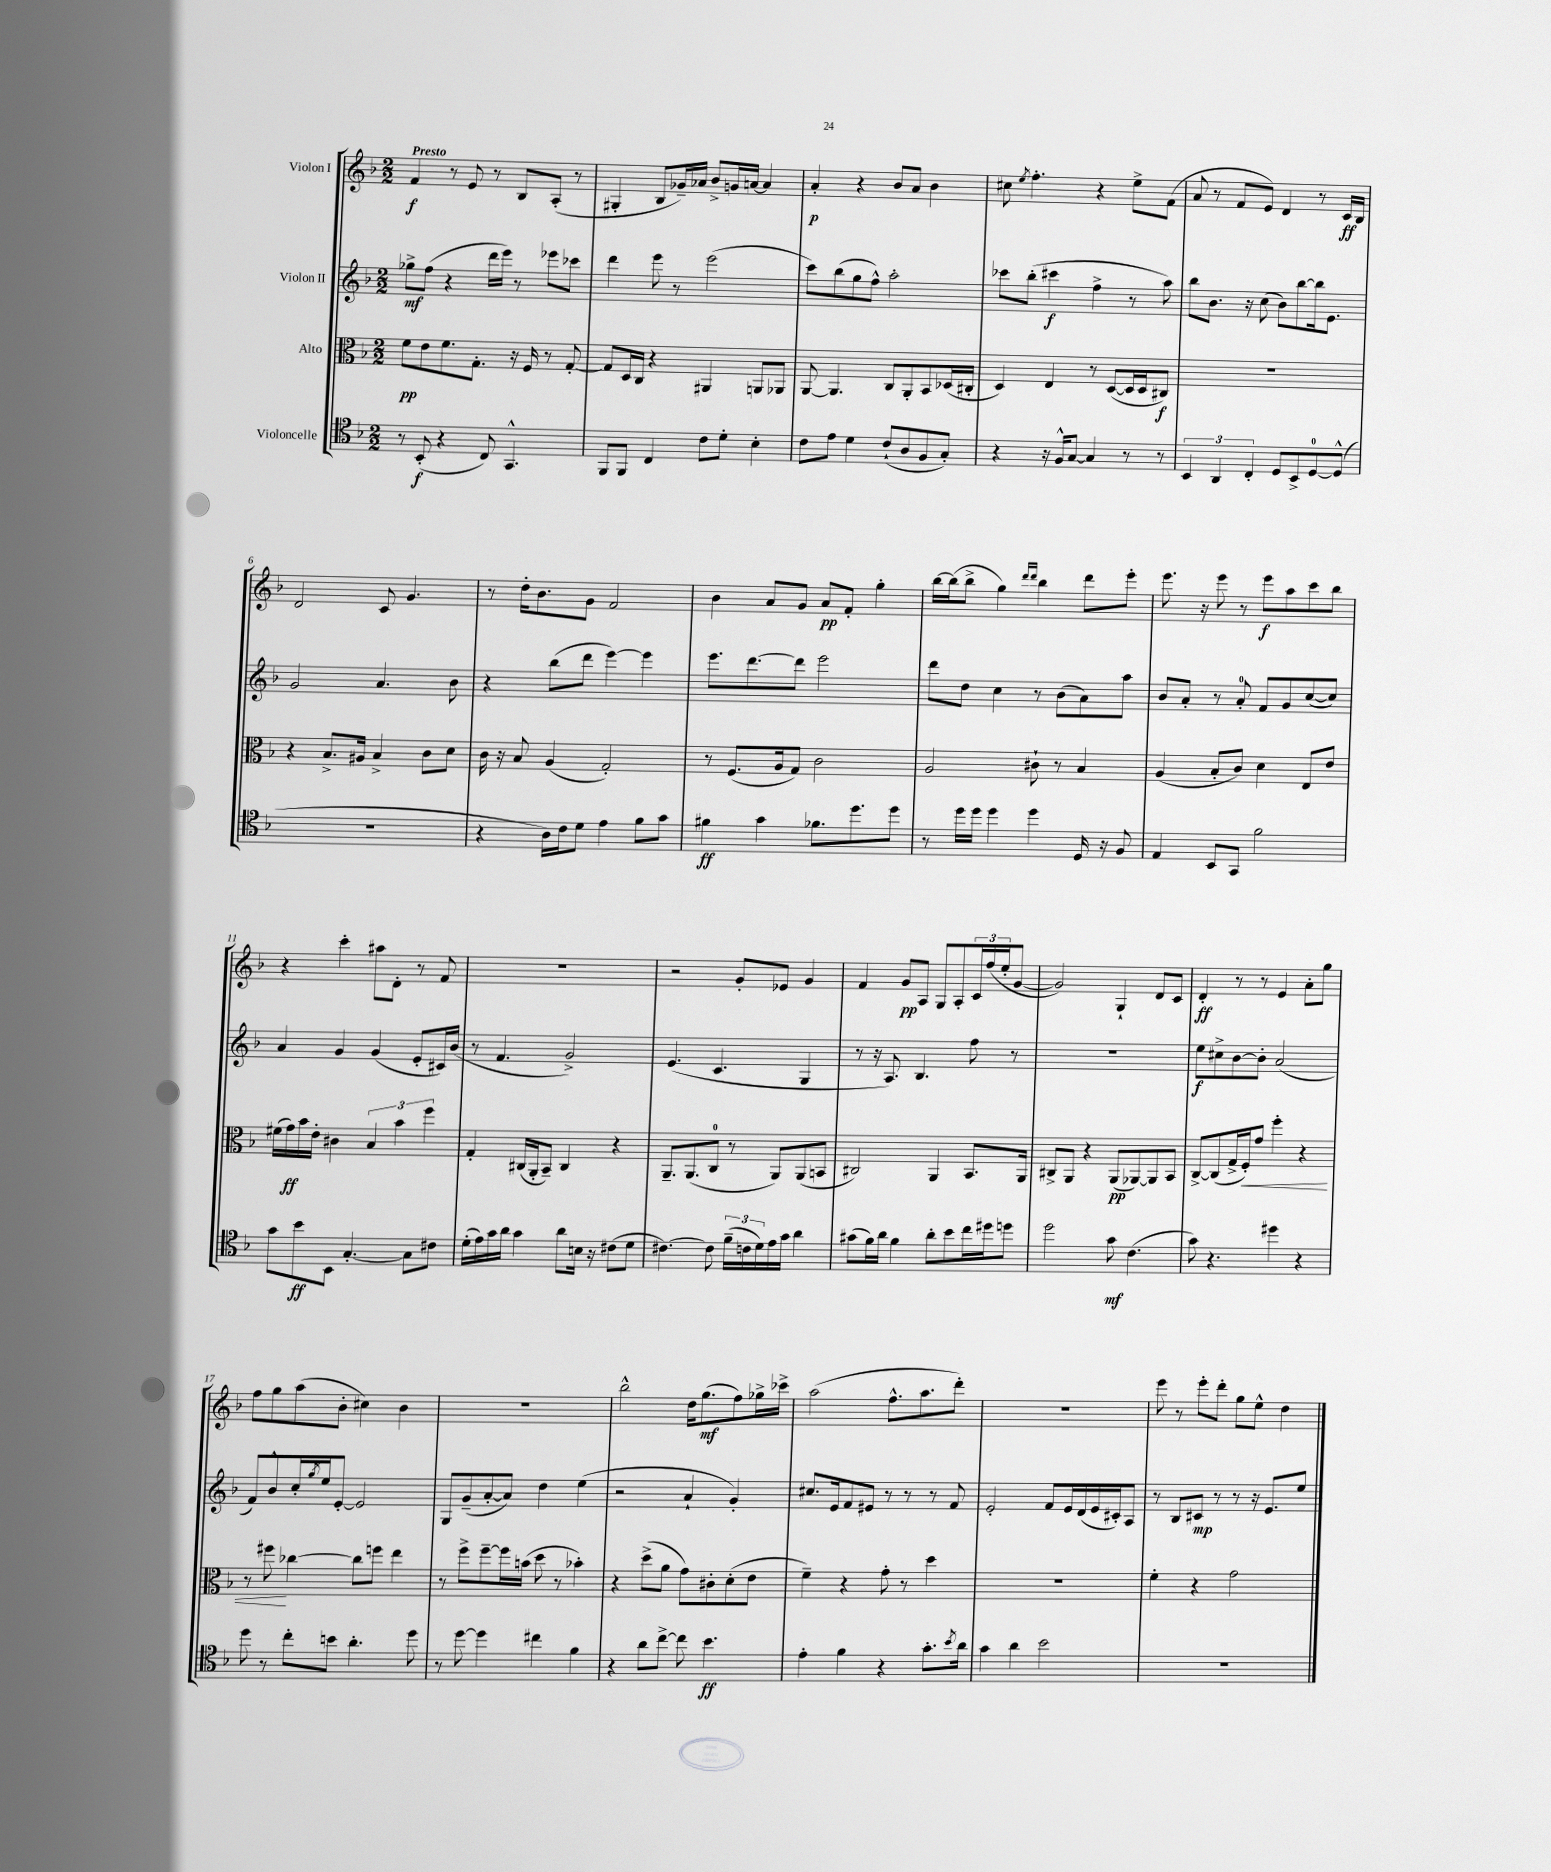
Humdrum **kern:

**kern	**dynam	**kern	**dynam	**kern	**dynam	**kern	**dynam
*part4	*part4	*part3	*part3	*part2	*part2	*part1	*part1
*staff4	*staff4	*staff3	*staff3	*staff2	*staff2	*staff1	*staff1
*I"Violoncelle	*	*I"Alto	*	*I"Violon II	*	*I"Violon I	*
*clefC4	*	*clefC3	*	*clefG2	*	*clefG2	*
*k[b-]	*	*k[b-]	*	*k[b-]	*	*k[b-]	*
*M2/2	*	*M2/2	*	*M2/2	*	*M2/2	*
=1	=1	=1	=1	=1	=1	=1	=1
!	!	!	!	!	!	!LO:TX:a:B:t=Presto	!
8r	.	8f\L	pp	8gg-X^\L	mf	4f/	f
(8BB-'/	f	8e\	.	(8ff\J	.	.	.
4r	.	8.f\	.	4r	.	8r	.
.	.	.	.	.	.	8e/	.
.	.	8.G'\J	.	.	.	.	.
8C/)	.	.	.	16ddd\LL	.	8r	.
.	.	.	.	16eee\JJ)	.	.	.
4.GG^^/	.	16r	.	8r	.	8B-/L	.
.	.	16F/	.	.	.	.	.
.	.	8r	.	8eee-X\L	.	(8A'/J	.
.	.	[8G'/	.	8ccc-X\J	.	8r	.
=2	=2	=2	=2	=2	=2	=2	=2
8FF/L	.	8G/L]	.	4ddd\	.	4G#X'/	.
8FF/J	.	16D/L	.	.	.	.	.
.	.	16C/JJ	.	.	.	.	.
4C/	.	4r	.	8eee\	.	8B-/L	.
.	.	.	.	8r	.	16g-X~/L)	.
.	.	.	.	.	.	16a-X/JJ	.
8c\L	.	4AA#X/	.	(2eee\	.	8b-^/L	.
8d'\J	.	.	.	.	.	16gn/L	.
.	.	.	.	.	.	[16an/JJ	.
4B-'\	.	8AAn/L	.	.	.	4a/]	.
.	.	8AA-X/J	.	.	.	.	.
=3	=3	=3	=3	=3	=3	=3	=3
8c\L	.	[8AA/	.	8ccc\L)	.	4a'/	p
8e\J	.	4.AA/]	.	(8bb-\	.	.	.
4d\	.	.	.	8gg\	.	4r	.
.	.	.	.	8ff^^\J)	.	.	.
(8c`/L	.	8C/L	.	2aa'\	.	8b-/L	.
8A/	.	8AA'/	.	.	.	8a/J	.
8F/	.	8BB-/	.	.	.	4b-\	.
8G'/J)	.	(16D-X/L	.	.	.	.	.
.	.	16C#X'/JJ	.	.	.	.	.
=4	=4	=4	=4	=4	=4	=4	=4
4r	.	4D/)	.	8ccc-X\L	.	8cc#X\	.
.	.	.	.	.	.	8qee/	.
.	.	.	.	(8bb-'\J	.	4.ff'\	.
16r	.	4E/	.	4ccc#X\	f	.	.
16F^^/KL	.	.	.	.	.	.	.
[8G/J	.	.	.	.	.	.	.
4G/]	.	8r	.	4ff^\	.	4r	.
.	.	([8D/L	.	.	.	.	.
8r	.	16D/L]	.	8r	.	8ee^\L	.
.	.	16D/J	.	.	.	.	.
8r	.	8C#X/J)	f	8aa\)	.	(8f\J	.
=5	=5	=5	=5	=5	=5	=5	=5
6BB-/	.	1r	.	8bb-\L	.	8a/	.
.	.	.	.	8.b-\J	.	8r	.
6AA/	.	.	.	.	.	.	.
.	.	.	.	.	.	8f/L	.
.	.	.	.	16r	.	.	.
6C'/	.	.	.	.	.	.	.
.	.	.	.	(8cc\	.	8e/J)	.
8D/L	.	.	.	8b-\L)	.	4d/	.
8BB-^/	.	.	.	[8bb-\	.	.	.
[8D/	.	.	.	16bb-\k]	.	8r	.
.	.	.	.	8.e\J	.	.	.
(8D^^/J]	.	.	.	.	.	16c/LL	ff
.	.	.	.	.	.	16B-/JJ	.
!!LO:LB:g=z
=6	=6	=6	=6	=6	=6	=6	=6
1r	.	4r	.	2g/	.	2d/	.
.	.	8.B-^/L	.	.	.	.	.
.	.	16A#X/Jk	.	.	.	.	.
.	.	4B-^/	.	4.a/	.	8c/	.
.	.	.	.	.	.	4.g/	.
.	.	8c\L	.	.	.	.	.
.	.	8d\J	.	8b-\	.	.	.
=7	=7	=7	=7	=7	=7	=7	=7
4r	.	16c\	.	4r	.	8r	.
.	.	16r	.	.	.	.	.
.	.	8B-/	.	.	.	16dd'\KL	.
.	.	.	.	.	.	8.b-\	.
16A\LL)	.	(4A/	.	(8bb-\L	.	.	.
16c\J	.	.	.	.	.	.	.
8d\J	.	.	.	8ddd\J	.	8g\J	.
4e\	.	2G'/)	.	[4eee\)	.	2f/	.
8f\L	.	.	.	4eee\]	.	.	.
8g\J	.	.	.	.	.	.	.
=8	=8	=8	=8	=8	=8	=8	=8
4f#X\	ff	8r	.	8.eee\L	.	4b-\	.
.	.	(8.F/L	.	.	.	.	.
.	.	.	.	[8.ddd\	.	.	.
4g\	.	.	.	.	.	8a/L	.
.	.	16A/k	.	.	.	.	.
.	.	8G/J)	.	8ddd\J]	.	8g/J	.
8.f-X\L	.	2c\	.	2eee\	.	8a/L	pp
.	.	.	.	.	.	8f'/J	.
8.dd\	.	.	.	.	.	.	.
.	.	.	.	.	.	4gg'\	.
8dd\J	.	.	.	.	.	.	.
=9	=9	=9	=9	=9	=9	=9	=9
8r	.	2A/	.	8ddd\L	.	[16bb-\LL	.
.	.	.	.	.	.	(16bb-\J]	.
16dd\LL	.	.	.	8dd\J	.	8bb-^\J	.
16dd\JJ	.	.	.	.	.	.	.
4dd\	.	.	.	4cc\	.	4gg\)	.
.	.	.	.	.	.	16qqddd/LL	.
.	.	.	.	.	.	16qqddd/JJ	.
4dd\	.	8c#X`\	.	8r	.	4bb-\	.
.	.	8r	.	(8b-\L	.	.	.
16D/	.	4B-/	.	8a\)	.	8ddd\L	.
16r	.	.	.	.	.	.	.
8F/	.	.	.	8aa\J	.	8eee'\J	.
=10	=10	=10	=10	=10	=10	=10	=10
4E/	.	(4A/	.	8b-/L	.	8.eee\	.
.	.	.	.	8a'/J	.	.	.
.	.	.	.	.	.	16r	.
8BB-/L	.	8B-'/L	.	8r	.	8eee\	.
8GG/J	.	8c/J)	.	8a'/	.	8r	.
2f\	.	4d\	.	8f/L	.	8eee\L	f
.	.	.	.	8g/	.	8aa\	.
.	.	8E/L	.	([8cc/	.	8ccc\	.
.	.	8e/J	.	8cc/J])	.	8bb-\J	.
!!LO:LB:g=z
=11	=11	=11	=11	=11	=11	=11	=11
8g\L	.	(16f#X\LL	.	4a/	.	4r	.
.	.	16g\)	ff	.	.	.	.
8b-\	ff	16b-\	.	.	.	.	.
.	.	16e'\JJ	.	.	.	.	.
8BB-\J	.	4c#X\	.	4g/	.	4ccc'\	.
[4.G'/	.	.	.	.	.	.	.
.	.	6B-/	.	(4g/	.	8aa#X\L	.
.	.	.	.	.	.	8d'\J	.
.	.	6b-\	.	.	.	.	.
8G\L]	.	.	.	8e'/L	.	8r	.
.	.	6ff\	.	.	.	.	.
8c#X\J	.	.	.	16c#X/L)	.	8f/	.
.	.	.	.	(16b-/JJ	.	.	.
=12	=12	=12	=12	=12	=12	=12	=12
(16d'\LL	.	4G'/	.	8r	.	1r	.
16e\)	.	.	.	.	.	.	.
16g\	.	.	.	4.f/	.	.	.
16a\JJ	.	.	.	.	.	.	.
4g\	.	(16C#X/LL	.	.	.	.	.
.	.	16AA'/J	.	.	.	.	.
.	.	8BB-~/J)	.	.	.	.	.
8a\L	.	4C#/	.	2g^/)	.	.	.
16Bn\Jk	.	.	.	.	.	.	.
16r	.	.	.	.	.	.	.
(8c#X\L	.	4r	.	.	.	.	.
8d\J	.	.	.	.	.	.	.
=13	=13	=13	=13	=13	=13	=13	=13
[4.c#X\)	.	8.AA~/L	.	(4.e/	.	2r	.
.	.	(8.AA/	.	.	.	.	.
8c#\]	.	8C/J	.	4.c/	.	.	.
(24f~\LL	.	8r	.	.	.	8g'/L	.
24cn\	.	.	.	.	.	.	.
24d\)	.	.	.	.	.	.	.
16e\	.	8AA/L)	.	.	.	8e-X/J	.
16g\JJ	.	.	.	.	.	.	.
4a\	.	(8AA/	.	4G/	.	4g/	.
.	.	8BBn/J	.	.	.	.	.
=14	=14	=14	=14	=14	=14	=14	=14
(8g#X\L	.	2C#X/)	.	8r	.	4f/	.
16f\L)	.	.	.	16r	.	.	.
16a\JJ	.	.	.	8.A/)	.	.	.
4f\	.	.	.	.	.	8g/L	pp
.	.	.	.	4.B-/	.	8A/J	.
8a'\L	.	4AA/	.	.	.	8G/L	.
8b-\	.	.	.	.	.	8A'/	.
16cc\L	.	8.BB-/L	.	8ff\	.	24c/L	.
.	.	.	.	.	.	(24ff/	.
16dd#X\J	.	.	.	.	.	.	.
.	.	.	.	.	.	24ee'/J	.
8ddn\J	.	.	.	8r	.	[8g/J	.
.	.	16AA/Jk	.	.	.	.	.
=15	=15	=15	=15	=15	=15	=15	=15
2dd\	.	8C#X^/L	.	1r	.	2g/])	.
.	.	8AA/J	.	.	.	.	.
.	.	4r	.	.	.	.	.
8g\	mf	(8AA/L	pp	.	.	4G`/	.
(4.c\	.	[8AA-X/)	.	.	.	.	.
.	.	8AA-/]	.	.	.	8d/L	.
.	.	8BB-/J	.	.	.	8c/J	.
=16	=16	=16	=16	=16	=16	=16	=16
8g\)	.	[8C^/L	.	8ee\L	f	4d'/	ff
4.r	.	(8C/]	.	8cc#X^\	.	.	.
.	.	16G^/L	.	[8b-\	.	8r	.
!	!	!	!LO:HP:b	!	!	!	!
.	.	16F'/J)	<	.	.	.	.
.	.	8g/J	.	8b-'\J]	.	8r	.
4dd#X\	.	4ff'\	.	(2a/	.	4e/	.
4r	.	4r	.	.	.	8a'\L	.
.	.	.	.	.	.	8gg\J	.
!!LO:LB:g=z
=17	=17	=17	=17	=17	=17	=17	=17
8dd\	.	8r	.	8f/L)	.	8ff\L	.
8r	.	8ff#X\	.	8b-^^/	.	8gg\	.
8cc'\L	.	[4cc-X\	[	16cc'/L	.	(8aa\	.
.	.	.	.	8qgg/	.	.	.
.	.	.	.	16ee/J	.	.	.
8bn\J	.	.	.	[8e'/J	.	8b-'\J	.
4.a'\	.	8cc-\L]	.	2e/]	.	4cc#X\)	.
.	.	8ffn\J	.	.	.	.	.
.	.	4ee\	.	.	.	4b-\	.
8dd\	.	.	.	.	.	.	.
=18	=18	=18	=18	=18	=18	=18	=18
8r	.	8r	.	8G/L	.	1r	.
[8dd\	.	8ff^\L	.	(8g~/	.	.	.
4dd\]	.	[8ff~\	.	[8a'/	.	.	.
.	.	16ff\L]	.	8a/J])	.	.	.
.	.	(16bn\JJ	.	.	.	.	.
4cc#X\	.	8dd\	.	4dd\	.	.	.
.	.	8r	.	.	.	.	.
4f\	.	4b-X'\)	.	(4ee\	.	.	.
=19	=19	=19	=19	=19	=19	=19	=19
4r	.	4r	.	2r	.	2bb-^^\	.
8a\L	.	(8dd^\L	.	.	.	.	.
[8cc^\J	.	8a\J	.	.	.	.	.
8cc\]	.	8g\L)	.	4a`/	.	16dd\KL	.
.	.	.	.	.	.	(8.gg\	mf
4.b-\	ff	8c#X'\	.	.	.	.	.
.	.	(8d'\	.	4g'/)	.	8ff\)	.
.	.	8e\J	.	.	.	16gg-X^\L	.
.	.	.	.	.	.	16ccc-X^\JJ	.
=20	=20	=20	=20	=20	=20	=20	=20
4e'\	.	4f~\)	.	8.cc#X/L	.	(2aa\	.
.	.	.	.	16e/k	.	.	.
4f\	.	4r	.	8f/	.	.	.
.	.	.	.	8e#X/J	.	.	.
4r	.	8g'\	.	8r	.	8.ff^^\L	.
.	.	8r	.	8r	.	.	.
.	.	.	.	.	.	8.aa\	.
8.g'\L	.	4dd\	.	8r	.	.	.
.	.	.	.	8f/	.	8ddd'\J)	.
8qb-/	.	.	.	.	.	.	.
16a\Jk	.	.	.	.	.	.	.
=21	=21	=21	=21	=21	=21	=21	=21
4g\	.	1r	.	2e'/	.	1r	.
4a\	.	.	.	.	.	.	.
2b-\	.	.	.	8f/L	.	.	.
.	.	.	.	16e/L	.	.	.
.	.	.	.	(16d/	.	.	.
.	.	.	.	16e/	.	.	.
.	.	.	.	16c#X'/J)	.	.	.
.	.	.	.	8A/J	.	.	.
=22	=22	=22	=22	=22	=22	=22	=22
1r	.	4f'\	.	8r	.	8eee\	.
.	.	.	.	8B-/L	.	8r	.
.	.	4r	.	8c#X/J	mp	8eee'\L	.
.	.	.	.	8r	.	8ddd'\J	.
.	.	2g\	.	8r	.	8gg\L	.
.	.	.	.	16r	.	8ee^^\J	.
.	.	.	.	8.e/L	.	.	.
.	.	.	.	.	.	4dd\	.
.	.	.	.	8ee/J	.	.	.
==	==	==	==	==	==	==	==
*-	*-	*-	*-	*-	*-	*-	*-
